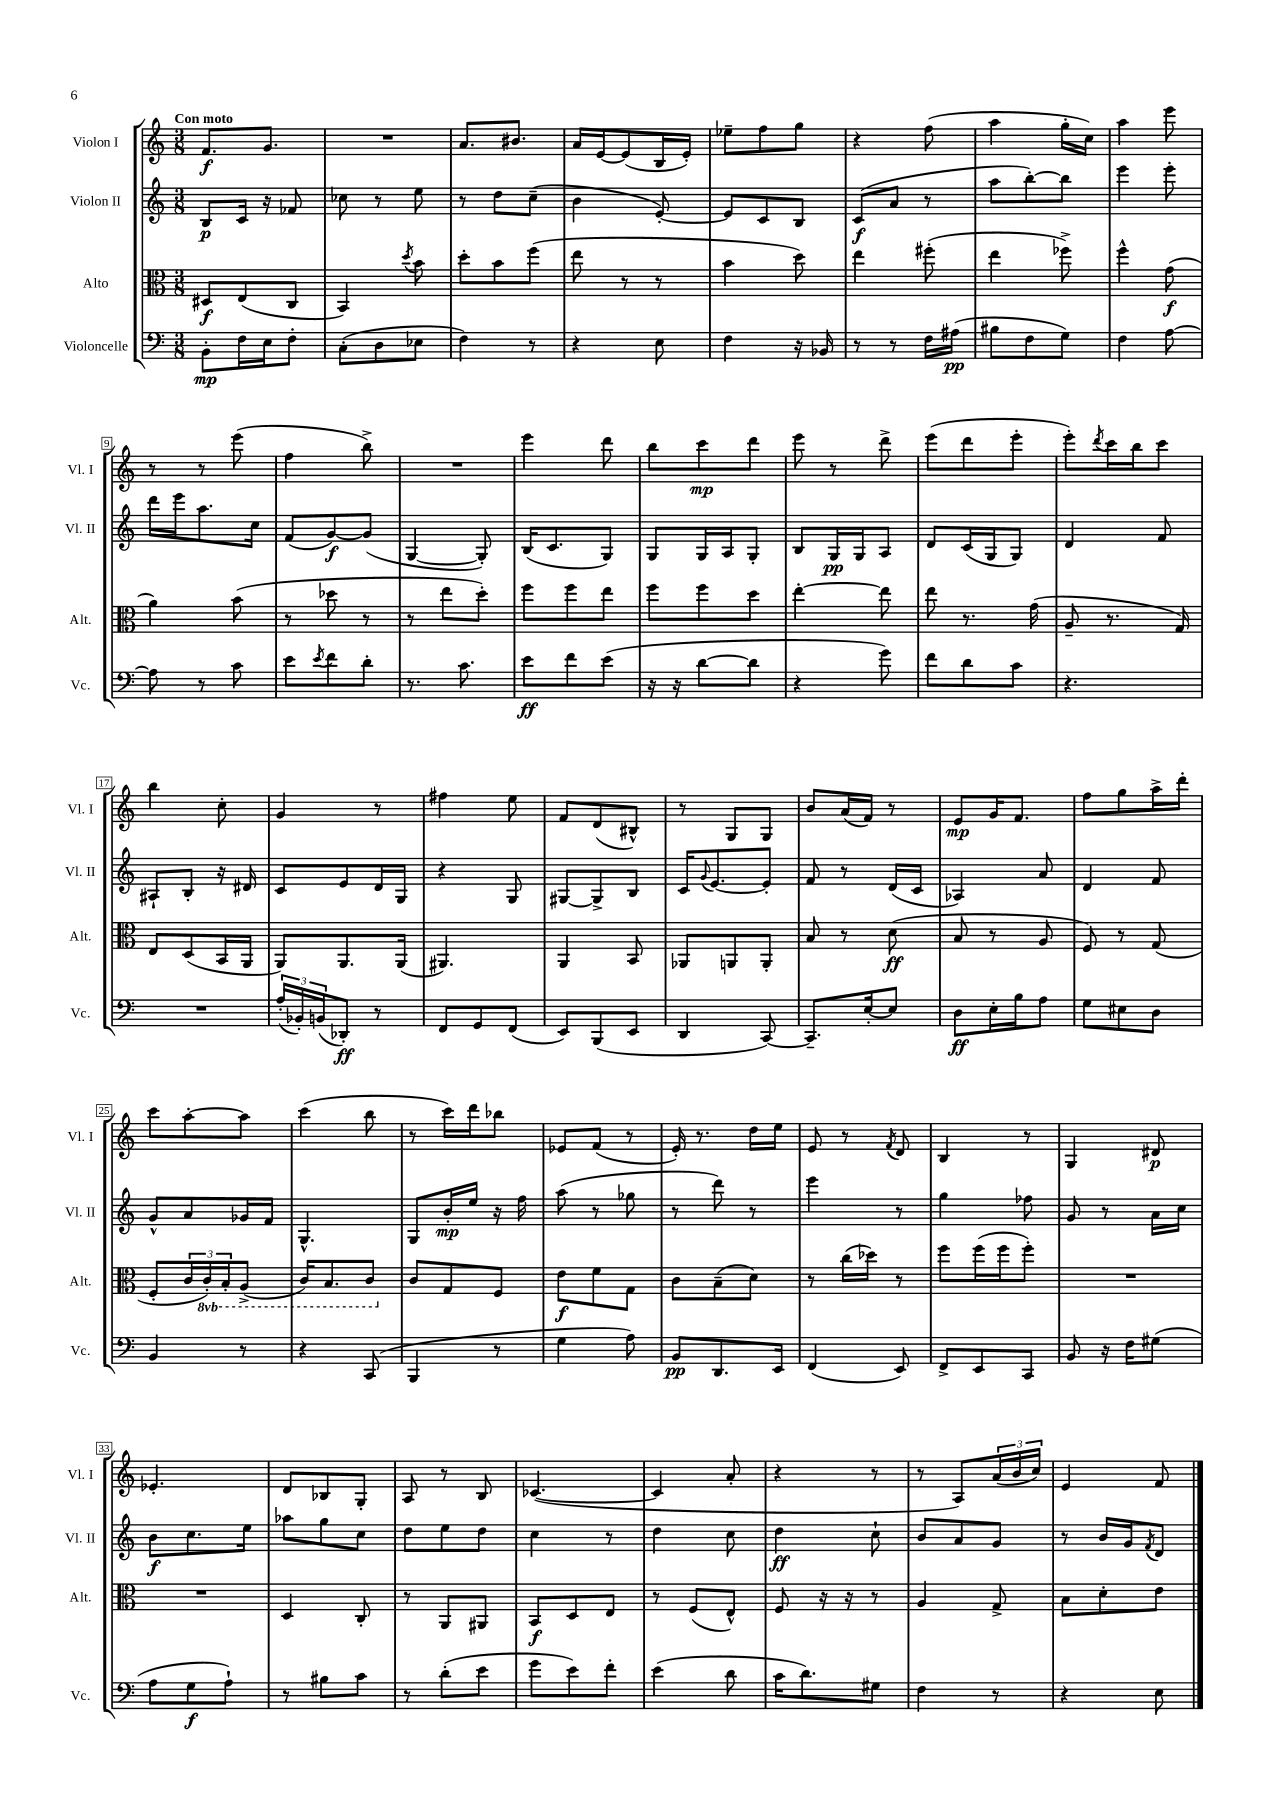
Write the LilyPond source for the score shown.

<<
\new StaffGroup <<
\new Staff = "s0" \with { instrumentName = "Violon I" shortInstrumentName = "Vl. I" } {
    \clef treble \key c \major \numericTimeSignature \time 3/8 \tempo "Con moto"
    f'8.\f g'8. |
    R4. |
    a'8. bis'8. |
    a'16 e'16~ e'8( b16 e'16-.) |
    ees''8-- f''8 g''8 |
    r4 f''8( |
    a''4 g''16-. c''16) |
    a''4 e'''8 |
    r8 r8 e'''8( |
    f''4 b''8->) |
    R4. |
    e'''4 d'''8 |
    b''8 c'''8\mp d'''8 |
    e'''8 r8 d'''8-> |
    e'''8( d'''8 e'''8-. |
    e'''8-.) \acciaccatura { d'''8 } c'''16 b''16 c'''8 |
    b''4 c''8-. |
    g'4 r8 |
    fis''4 e''8 |
    f'8 d'8( bis8-^) |
    r8 g8 g8 |
    b'8 a'16( f'16) r8 |
    e'8\mp g'16 f'8. |
    f''8 g''8 a''16-> d'''16-. |
    c'''8 a''8~-. a''8 |
    c'''4( b''8 |
    r8 c'''16) d'''16 bes''8 |
    ees'8 f'8( r8 |
    e'16-.) r8. d''16 e''16 |
    e'8 r8 \acciaccatura { f'8 } d'8 |
    b4 r8 |
    g4 dis'8\p |
    ees'4.-. |
    d'8 bes8 g8-. |
    a8 r8 b8 |
    ces'4.~( |
    ces'4 a'8-. |
    r4 r8 |
    r8 a8) \tuplet 3/2 { a'16( b'16 c''16) } |
    e'4 f'8 \bar "|." |
}
\new Staff = "s1" \with { instrumentName = "Violon II" shortInstrumentName = "Vl. II" } {
    \clef treble \key c \major \numericTimeSignature \time 3/8
    b8\p c'16 r16 fes'8 |
    ces''8 r8 e''8 |
    r8 d''8 c''8--( |
    b'4 e'8~-.) |
    e'8 c'8 b8 |
    c'8\f( a'8 r8 |
    a''8 b''8~-.) b''8 |
    e'''4 e'''8-. |
    d'''16 e'''16 a''8. c''16 |
    f'8( g'8~\f) g'8( |
    g4~ g8-.) |
    b16( c'8. g8) |
    g8 g16 a16 g8-. |
    b8 g16\pp g16 a8 |
    d'8 c'16( g16 g8) |
    d'4 f'8 |
    ais8-! b8-. r16 dis'16 |
    c'8 e'8 d'16 g16 |
    r4 g8 |
    gis8~ gis8-> b8 |
    c'16 \appoggiatura { g'8 } e'8.~ e'8-. |
    f'8 r8 d'16( c'16 |
    aes4) a'8 |
    d'4 f'8 |
    g'8-^ a'8 ges'16 f'16 |
    g4.-^ |
    g8 b'16-.\mp e''16 r16 f''16 |
    a''8( r8 ges''8 |
    r8 d'''8) r8 |
    e'''4 r8 |
    g''4 fes''8 |
    g'8 r8 a'16 c''16 |
    b'8\f c''8. e''16 |
    aes''8 g''8 c''8 |
    d''8 e''8 d''8 |
    c''4 r8 |
    d''4 c''8 |
    d''4\ff c''8-! |
    b'8 a'8 g'8 |
    r8 b'16 g'16 \acciaccatura { f'8 } d'8 \bar "|." |
}
\new Staff = "s2" \with { instrumentName = "Alto" shortInstrumentName = "Alt." } {
    \clef alto \key c \major \numericTimeSignature \time 3/8 \set Staff.ottavationMarkups = #ottavation-simple-ordinals
    dis8\f e8( c8 |
    b,4) \acciaccatura { d''8 } b'8 |
    d''8-. b'8 f''8( |
    e''8 r8 r8 |
    b'4 d''8) |
    e''4 fis''8-.( |
    e''4 fes''8->) |
    f''4-^ g'8\f( |
    a'4) b'8( |
    r8 des''8 r8 |
    r8 e''8 d''8-.) |
    f''8 f''8 e''8 |
    f''8 f''8 d''8 |
    e''4~-. e''8 |
    e''8 r8. g'16( |
    a8-- r8. g16) |
    e8 d8( b,16 a,16 |
    a,8) a,8. a,16( |
    ais,4.) |
    a,4 b,8 |
    aes,8 a,8 a,8-. |
    b8 r8 d'8\ff( |
    b8 r8 a8 |
    f8) r8 g8( |
    f8-. \tuplet 3/2 { c'16 \ottava #-1 c16-.) b,16-. } a,8->( |
    c16) b,8. c8 \ottava #0 |
    c'8 g8 f8 |
    e'8\f f'8 g8 |
    c'8 b8--( d'8) |
    r8 c''16( des''16) r8 |
    f''8 f''16( f''16 f''8-.) |
    R4. |
    R4. |
    d4 c8-. |
    r8 a,8 ais,8 |
    b,8\f d8 e8 |
    r8 f8( e8-^) |
    f8 r16 r16 r8 |
    a4 g8-> |
    b8 d'8-. e'8 \bar "|." |
}
\new Staff = "s3" \with { instrumentName = "Violoncelle" shortInstrumentName = "Vc." } {
    \clef bass \key c \major \numericTimeSignature \time 3/8
    b,8-.\mp f16 e16 f8-. |
    c8-.( d8 ees8 |
    f4) r8 |
    r4 e8 |
    f4 r16 bes,16 |
    r8 r8 f16 ais16\pp( |
    bis8 f8 g8) |
    f4 a8~ |
    a8 r8 c'8 |
    e'8 \acciaccatura { e'8 } f'8 d'8-. |
    r8. c'8. |
    e'8\ff f'8 e'8( |
    r16 r16 d'8~ d'8 |
    r4 g'8) |
    f'8 d'8 c'8 |
    r4. |
    R4. |
    \tuplet 3/2 { a16-.( bes,16-.) b,16( } des,8-.\ff) r8 |
    f,8 g,8 f,8( |
    e,8) b,,8( e,8 |
    d,4 c,8~) |
    c,8.-- e16~-. e8 |
    d8\ff e16-. b16 a8 |
    g8 eis8 d8 |
    b,4 r8 |
    r4 c,8( |
    b,,4 r8 |
    g4 a8) |
    b,8\pp d,8. e,16 |
    f,4( e,8) |
    f,8-> e,8 c,8 |
    b,8 r16 f16 gis8( |
    a8 g8\f a8-!) |
    r8 bis8 c'8 |
    r8 d'8-.( e'8 |
    g'8 e'8) f'8-. |
    e'4( d'8 |
    c'16 d'8.) gis8 |
    f4 r8 |
    r4 e8 \bar "|." |
}
>>
>>
\layout { \context { \Score \override BarNumber.stencil = #(make-stencil-boxer 0.1 0.3 ly:text-interface::print) } }
